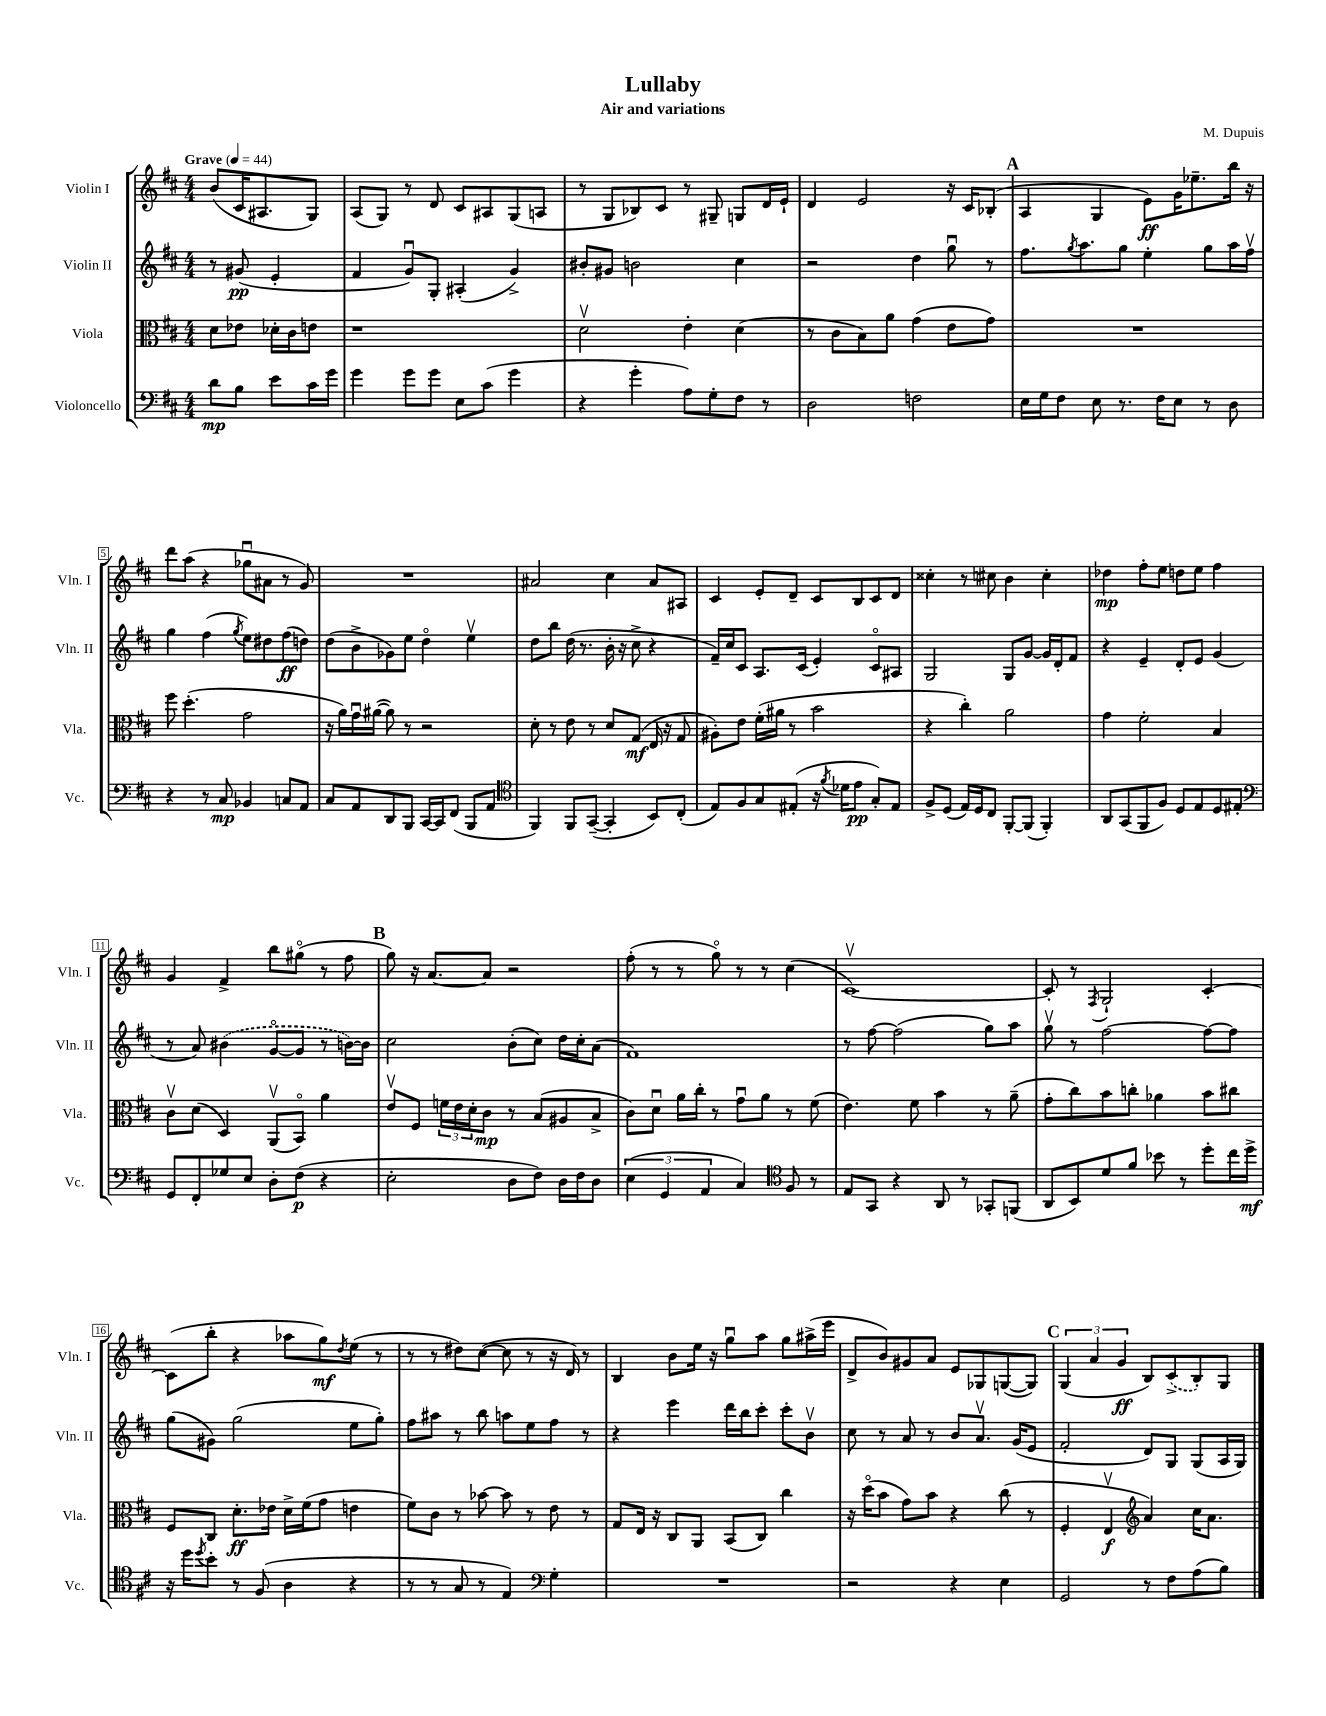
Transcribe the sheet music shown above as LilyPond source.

\header { title = "Lullaby" composer = "M. Dupuis" subtitle = "Air and variations" }
<<
\new StaffGroup <<
\new Staff = "s0" \with { instrumentName = "Violin I" shortInstrumentName = "Vln. I" } {
    \clef treble \key d \major \numericTimeSignature \time 4/4 \partial 2 \tempo "Grave" 4 = 44
    b'8( cis'16 ais8. g8) |
    a8( g8) r8 d'8 cis'8 ais8 g8( a8 |
    r8 g8 bes8) cis'8 r8 gis8-- g8 d'16 e'16-! |
    d'4 e'2 r16 cis'16 bes8-.( |
    \mark \markup { \bold "A" } a4 g4 e'8\ff) g'16 ees''8.-- b''16 r16 |
    d'''8 a''8( r4 ges''8\downbow ais'8 r8 g'8) |
    R1 |
    ais'2 cis''4 ais'8 ais8 |
    cis'4 e'8-. d'8-- cis'8 b8 cis'8 d'8 |
    cisis''4-. r8 cis''8 b'4 cis''4-. |
    des''4\mp fis''8-. e''8 d''8 e''8 fis''4 |
    g'4 fis'4-> b''8 gis''8\flageolet( r8 fis''8 |
    \mark \markup { \bold "B" } g''8) r16 a'8.~ a'8 r2 |
    fis''8-.( r8 r8 g''8\flageolet) r8 r8 cis''4( |
    cis'1~\upbow) |
    cis'8-. r8 \acciaccatura { fis8 } g2-! cis'4~-. |
    cis'8( b''8-. r4 aes''8 g''8\mf) \acciaccatura { d''8 } e''8( r8 |
    r8 r8 dis''8) cis''8~( cis''8 r8 r16 d'16) r8 |
    b4 b'8 e''16 r16 g''8\downbow a''8 g''8 ais''16->( e'''16 |
    d'8-> b'8) gis'8 a'8 e'8 ges8 g8~( g8) |
    \mark \markup { \bold "C" } \tuplet 3/2 { g4( a'4 g'4\ff } b8) \once \slurDashed cis'8->( b8-.) g8 \bar "|." |
}
\new Staff = "s1" \with { instrumentName = "Violin II" shortInstrumentName = "Vln. II" } {
    \clef treble \key d \major \numericTimeSignature \time 4/4 \partial 2
    r8 gis'8\pp( e'4-. |
    fis'4 g'8\downbow) g8-. ais4-.( g'4->) |
    bis'8-. gis'8 b'2 cis''4 |
    r2 d''4 g''8\downbow r8 |
    \mark \markup { \bold "A" } fis''8. \acciaccatura { g''8 } a''8. g''8 e''4-. g''8 a''16 fis''16\upbow |
    g''4 fis''4( \acciaccatura { g''8 } e''8) dis''8 fis''8\ff( d''8) |
    d''8( b'8-> ges'8) e''8 d''4\flageolet e''4\upbow |
    d''8 b''8 d''16( r8. b'16-. r16 cis''8-> r4 |
    fis'16--) cis''16 cis'8 a8. cis'16( e'4-.) cis'8\flageolet ais8 |
    g2 g8 g'8~ g'16 d'16-. fis'8 |
    r4 e'4-- d'8-. e'8 g'4( |
    r8 a'8) \once \slurDashed bis'4( g'8~\flageolet g'8 r8 b'16~) b'16 |
    \mark \markup { \bold "B" } cis''2 b'8-.( cis''8) d''16 cis''16-. a'8( |
    fis'1) |
    r8 fis''8~ fis''2( g''8) a''8 |
    g''8\upbow r8 fis''2~ fis''8~ fis''8 |
    g''8( gis'8) g''2( e''8 g''8-.) |
    fis''8 ais''8 r8 b''8 a''8 e''8 fis''8 r8 |
    r4 e'''4 d'''16 b''16 cis'''8-. cis'''8-. b'8\upbow |
    cis''8 r8 a'8 r8 b'8 a'8.\upbow g'16( e'8 |
    \mark \markup { \bold "C" } fis'2-. d'8) g8 g8( a16 g16) \bar "|." |
}
\new Staff = "s2" \with { instrumentName = "Viola" shortInstrumentName = "Vla." } {
    \clef alto \key d \major \numericTimeSignature \time 4/4 \partial 2
    d'8 ees'8 des'16-. cis'16 e'8 |
    r1 |
    d'2\upbow e'4-. d'4( |
    r8 cis'8 b8) a'8 g'4( e'8 g'8) |
    \mark \markup { \bold "A" } R1 |
    fis''8 d''4.-.( g'2 |
    r16 a'16) g'16\downbow ais'16~( ais'8) r8 r2 |
    d'8-. r8 e'8 r8 d'8 g8\mf( e16 r16 g8 |
    ais8-.) e'8 fis'16-.( ais'16 r8 b'2 |
    r4 cis''4-.) a'2 |
    g'4 fis'2-. b4 |
    cis'8\upbow d'8( d4) a,8\upbow( b,8\flageolet) a'4 |
    \mark \markup { \bold "B" } e'8\upbow fis8 \tuplet 3/2 { f'16 e'16 d'16-. } cis'8\mp r8 b8( ais8 b8-> |
    cis'8) d'8\downbow a'16 cis''16-. r8 g'8\downbow a'8 r8 fis'8( |
    e'4.) fis'8 b'4 r8 a'8--( |
    g'8-. cis''8) b'8 c''8-. aes'4 b'8 cis''8 |
    fis8 cis8 d'8.-.\ff ees'16 d'16-> fis'16( g'8 e'4 |
    fis'8) cis'8 r8 bes'8~ bes'8 r8 e'8 r8 |
    g8 e16 r16 cis8 a,8 b,8( cis8) cis''4 |
    r16 d''16\flageolet( b'8 g'8) b'8 r4 cis''8( r8 |
    \mark \markup { \bold "C" } fis4-. e4\upbow\f \clef treble a'4) cis''16 a'8. \bar "|." |
}
\new Staff = "s3" \with { instrumentName = "Violoncello" shortInstrumentName = "Vc." } {
    \clef bass \key d \major \numericTimeSignature \time 4/4 \partial 2
    d'8\mp b8 e'8 cis'16 g'16 |
    g'4 g'8 g'8 e8 cis'8( g'4 |
    r4 g'4-. a8) g8-. fis8 r8 |
    d2 f2 |
    \mark \markup { \bold "A" } e16 g16 fis8 e8 r8. fis16 e8 r8 d8 |
    r4 r8 cis8\mp bes,4 c8 a,8 |
    cis8 a,8 d,8 b,,8 cis,16~ cis,16 fis,8( b,,8 a,8 |
    \clef tenor fis,4) fis,8 g,8~--( g,4-. b,8) cis8-.( |
    e8) fis8 g8 eis8-.( r16 \acciaccatura { fis'8 } des'16 e'8\pp g8-.) eis8 |
    fis8-> d8( e16) d16 cis8 fis,8~-. fis,8( fis,4-.) |
    a,8 g,8( fis,8 fis8) d8 e8 d8 eis8-. |
    \clef bass g,8 fis,8-. ges8 e8 d8-. fis8\p( r4 |
    \mark \markup { \bold "B" } e2-. d8 fis8) d16 fis16 d8 |
    \tuplet 3/2 { e4( g,4 a,4 } cis4) \clef tenor fis8 r8 |
    e8 g,8 r4 a,8 r8 ges,8-. f,8( |
    a,8 b,8) d'8 fis'8 bes'8 r8 d''8-. cis''16 d''16->\mf |
    r16 d''16 \acciaccatura { d''8 } b'8-. r8 fis8( a4 r4 |
    r8 r8 g8 r8 e4) \clef bass g4-. |
    R1 |
    r2 r4 e4 |
    \mark \markup { \bold "C" } g,2 r8 fis8 a8( b8) \bar "|." |
}
>>
>>
\layout { \context { \Score \override BarNumber.stencil = #(make-stencil-boxer 0.1 0.3 ly:text-interface::print) } }
